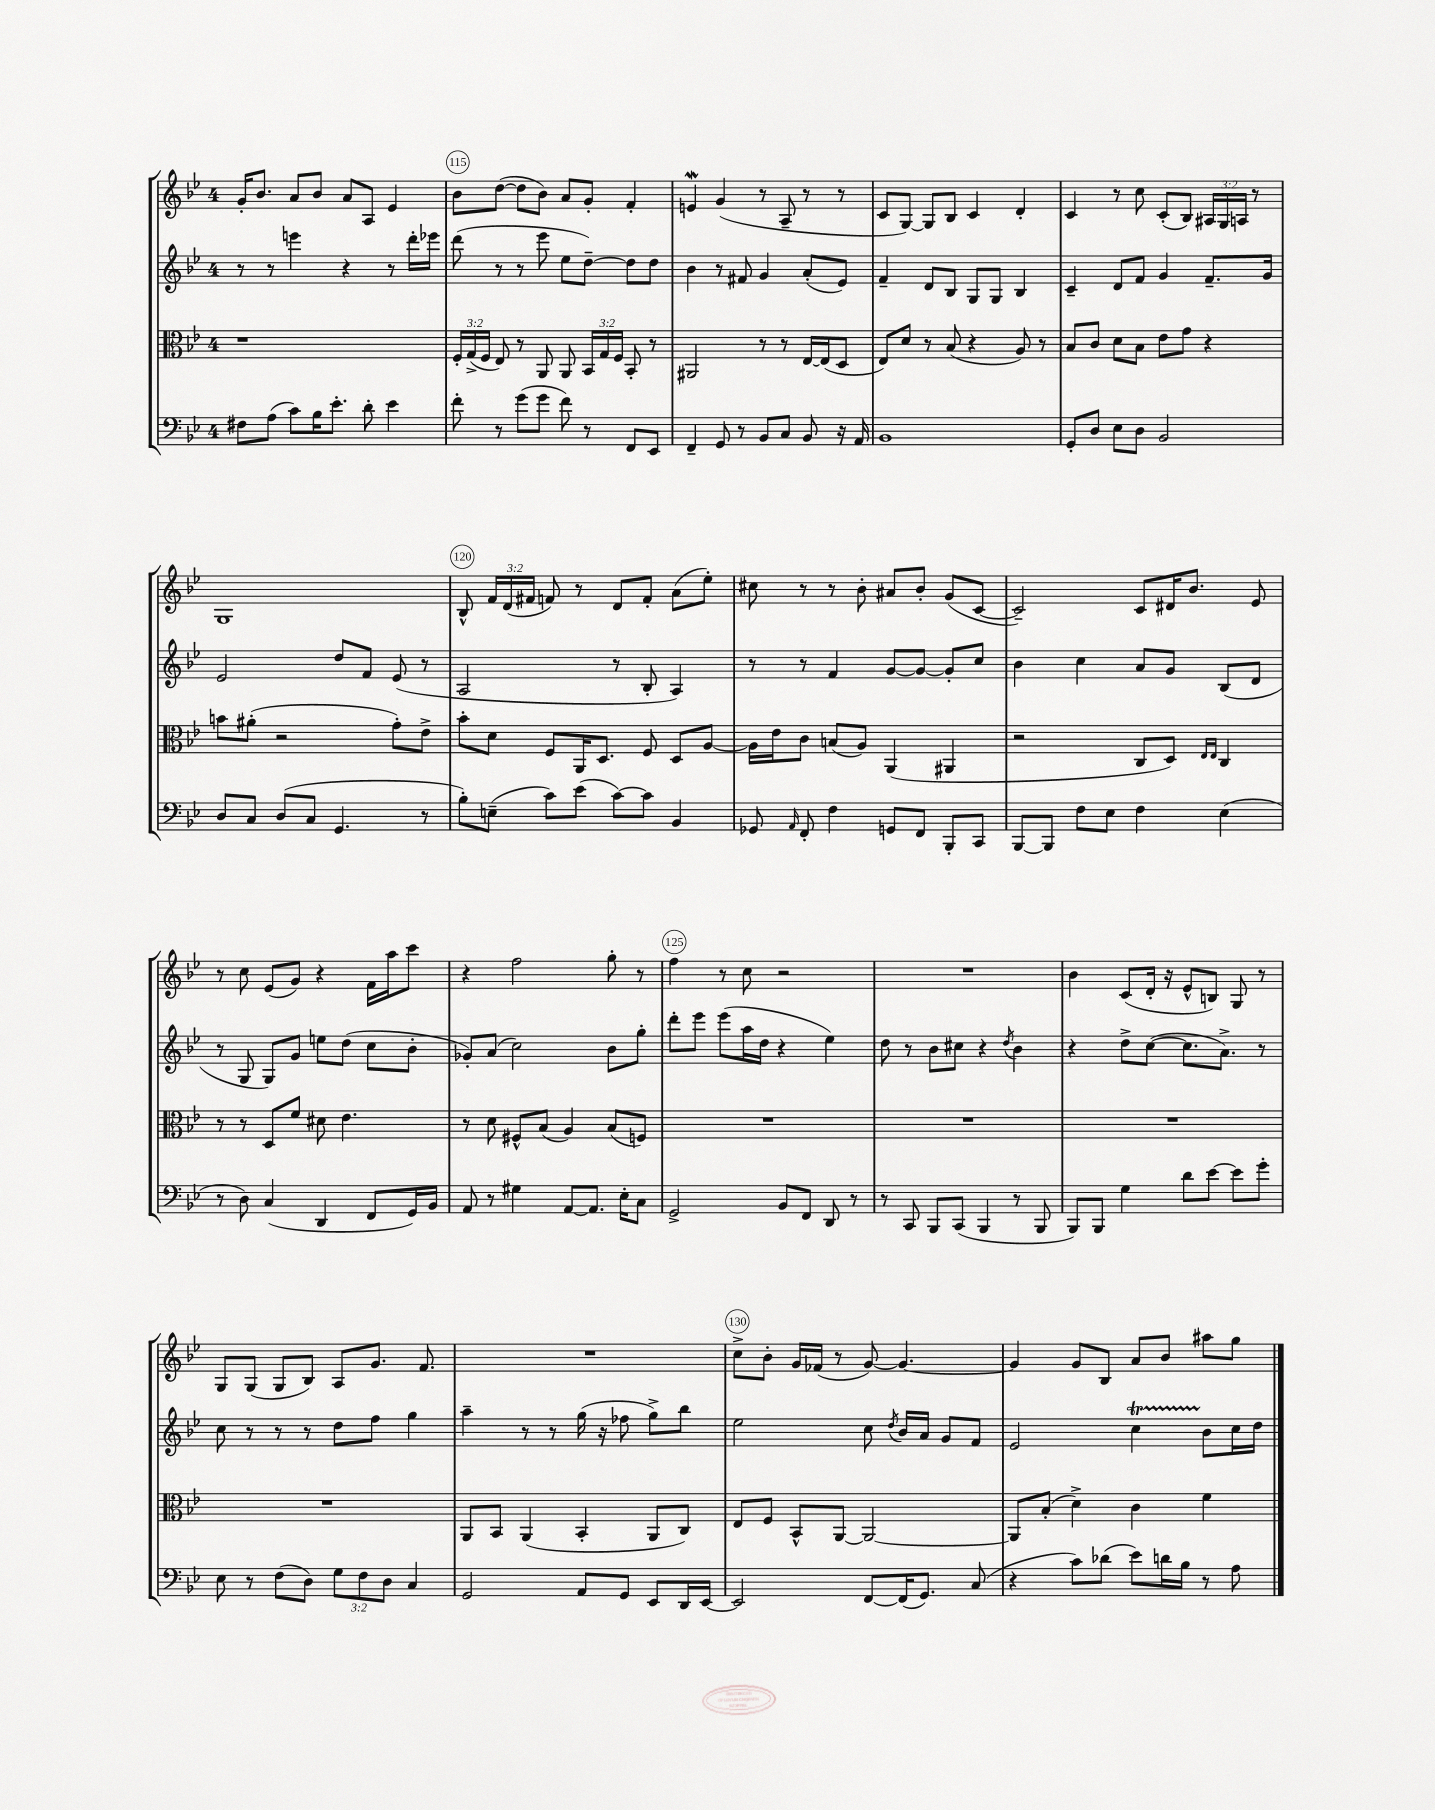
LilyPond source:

<<
\new StaffGroup <<
\new Staff = "s0" {
    \clef treble \key bes \major \once \override Staff.TimeSignature.style = #'single-digit \time 4/4 \override Staff.TupletNumber.text = #tuplet-number::calc-fraction-text
    \autoBeamOff g'16[-. bes'8.] a'8[ bes'8] a'8[ a8] ees'4 |
    bes'8[ d''8]~( d''8[ bes'8]) a'8[ g'8]-. f'4-. |
    e'4\mordent g'4( r8 a8-- r8 r8 |
    c'8[ g8]~) g8[ bes8] c'4 d'4-. |
    c'4 r8 c''8 c'8[-.( bes8]) \tuplet 3/2 { ais16[ g16 a16] } r8 |
    g1 |
    bes8-^ \tuplet 3/2 { f'16[ d'16( fis'16] } f'8) r8 d'8[ f'8]-. a'8[( ees''8]-.) |
    cis''8 r8 r8 bes'8-. ais'8[ bes'8]-. g'8[( c'8]~ |
    c'2--) c'8[ dis'16 bes'8.] ees'8 |
    r8 c''8 ees'8[( g'8]) r4 f'16[ a''16 c'''8] |
    r4 f''2 g''8-. r8 |
    f''4 r8 c''8 r2 |
    R1 |
    bes'4 c'8[( d'16]-. r16 ees'8[-^ b8]) g8 r8 |
    g8[ g8]( g8[ bes8]) a8[ g'8.] f'8. |
    R1 |
    c''8[-> bes'8]-. g'16[ fes'16]( r8 g'8~) g'4.~ |
    g'4 g'8[ bes8] a'8[ bes'8] ais''8[ g''8] \bar "|." |
}
\new Staff = "s1" {
    \clef treble \key bes \major \once \override Staff.TimeSignature.style = #'single-digit \time 4/4
    \autoBeamOff r8 r8 e'''4 r4 r8 d'''16[-. ees'''16] |
    d'''8( r8 r8 ees'''8 ees''8[ d''8]~--) d''8[ d''8] |
    bes'4 r8 fis'8 g'4 a'8[-.( ees'8]) |
    f'4-- d'8[ bes8] g8[ g8] bes4 |
    c'4-- d'8[ f'8] g'4 f'8.[-- g'16] |
    ees'2 d''8[ f'8] ees'8( r8 |
    a2 r8 bes8-. a4) |
    r8 r8 f'4 g'8[~ g'8]~ g'8[-. c''8] |
    bes'4 c''4 a'8[ g'8] bes8[( d'8] |
    r8 g8 g8[) g'8] e''8[ d''8]( c''8[ bes'8]-. |
    ges'8[-.) a'8]( c''2) bes'8[ g''8]-. |
    d'''8[-. ees'''8] ees'''8[( a''16 d''16] r4 ees''4) |
    d''8 r8 bes'8[ cis''8] r4 \acciaccatura { d''8 } bes'4 |
    r4 d''8[-> c''8]~( c''8.[ a'8.]->) r8 |
    c''8 r8 r8 r8 d''8[ f''8] g''4 |
    a''4-- r8 r8 g''16( r16 fes''8 g''8[->) bes''8] |
    ees''2 c''8 \acciaccatura { d''8 } bes'16[ a'16] g'8[ f'8] |
    ees'2 c''4\startTrillSpan bes'8[\stopTrillSpan c''16 d''16] \bar "|." |
}
\new Staff = "s2" {
    \clef alto \key bes \major \once \override Staff.TimeSignature.style = #'single-digit \time 4/4 \override Staff.TupletNumber.text = #tuplet-number::calc-fraction-text
    \autoBeamOff r1 |
    \tuplet 3/2 { f16[-. g16->( f16] } ees8) r8 a,8 a,8 \tuplet 3/2 { bes,16[ g16 f16] } bes,8-. r8 |
    ais,2 r8 r8 ees16[~ ees16( d8] |
    ees8[) d'8] r8 bes8( r4 a8) r8 |
    bes8[ c'8] d'8[ bes8] ees'8[ g'8] r4 |
    b'8[ ais'8]-.( r2 g'8[-.) ees'8]-> |
    bes'8[-. d'8] f8[ a,16 d8.] f8 d8[ a8]~ |
    a16[ ees'16 c'8] b8[( a8]) a,4( ais,4 |
    r2 c8[ d8]) \grace { ees16[ ees16] } c4 |
    r8 r8 d8[ f'8] dis'8 ees'4. |
    r8 d'8 fis8[-^ bes8]( a4) bes8[( f8]) |
    R1 |
    R1 |
    R1 |
    R1 |
    a,8[ bes,8] a,4( bes,4-. a,8[ c8]) |
    ees8[ f8] bes,8[-^ a,8]~ a,2~ |
    a,8[ bes8]-.( d'4->) c'4 f'4 \bar "|." |
}
\new Staff = "s3" {
    \clef bass \key bes \major \once \override Staff.TimeSignature.style = #'single-digit \time 4/4 \override Staff.TupletNumber.text = #tuplet-number::calc-fraction-text
    \autoBeamOff fis8[ a8]( c'8[) bes16 ees'8.]-. d'8-. ees'4 |
    f'8-. r8 g'8[( g'8] f'8) r8 f,8[ ees,8] |
    f,4-- g,8 r8 bes,8[ c8] bes,8 r16 a,16 |
    bes,1 |
    g,8[-. d8] ees8[ d8] bes,2 |
    d8[ c8] d8[( c8] g,4. r8 |
    bes8[-.) e8]--( c'8[) ees'8]( c'8[~) c'8] bes,4 |
    ges,8 \grace { a,16 } f,8-. f4 g,8[ f,8] bes,,8[-. c,8] |
    bes,,8[~ bes,,8] f8[ ees8] f4 ees4( |
    r8 d8) c4( d,4 f,8[ g,16) bes,16] |
    a,8 r8 gis4 a,8[~ a,8.] ees16[-. c8] |
    g,2-> bes,8[ f,8] d,8 r8 |
    r8 c,8 bes,,8[ c,8]( bes,,4 r8 bes,,8 |
    bes,,8[) bes,,8] g4 d'8[ ees'8]~ ees'8[ g'8]-. |
    ees8 r8 f8[( d8]) \tuplet 3/2 { g8[ f8 d8] } c4 |
    g,2 a,8[ g,8] ees,8[ d,16 ees,16]~ |
    ees,2 f,8[~ f,16( g,8.]) c8( |
    r4 c'8[) des'8]( ees'8[) d'16 bes16] r8 a8 \bar "|." |
}
>>
>>
\layout { \context { \Score currentBarNumber = #114 \override BarNumber.break-visibility = ##(#f #t #t) barNumberVisibility = #(every-nth-bar-number-visible 5) \override BarNumber.stencil = #(make-stencil-circler 0.1 0.3 ly:text-interface::print) } }
